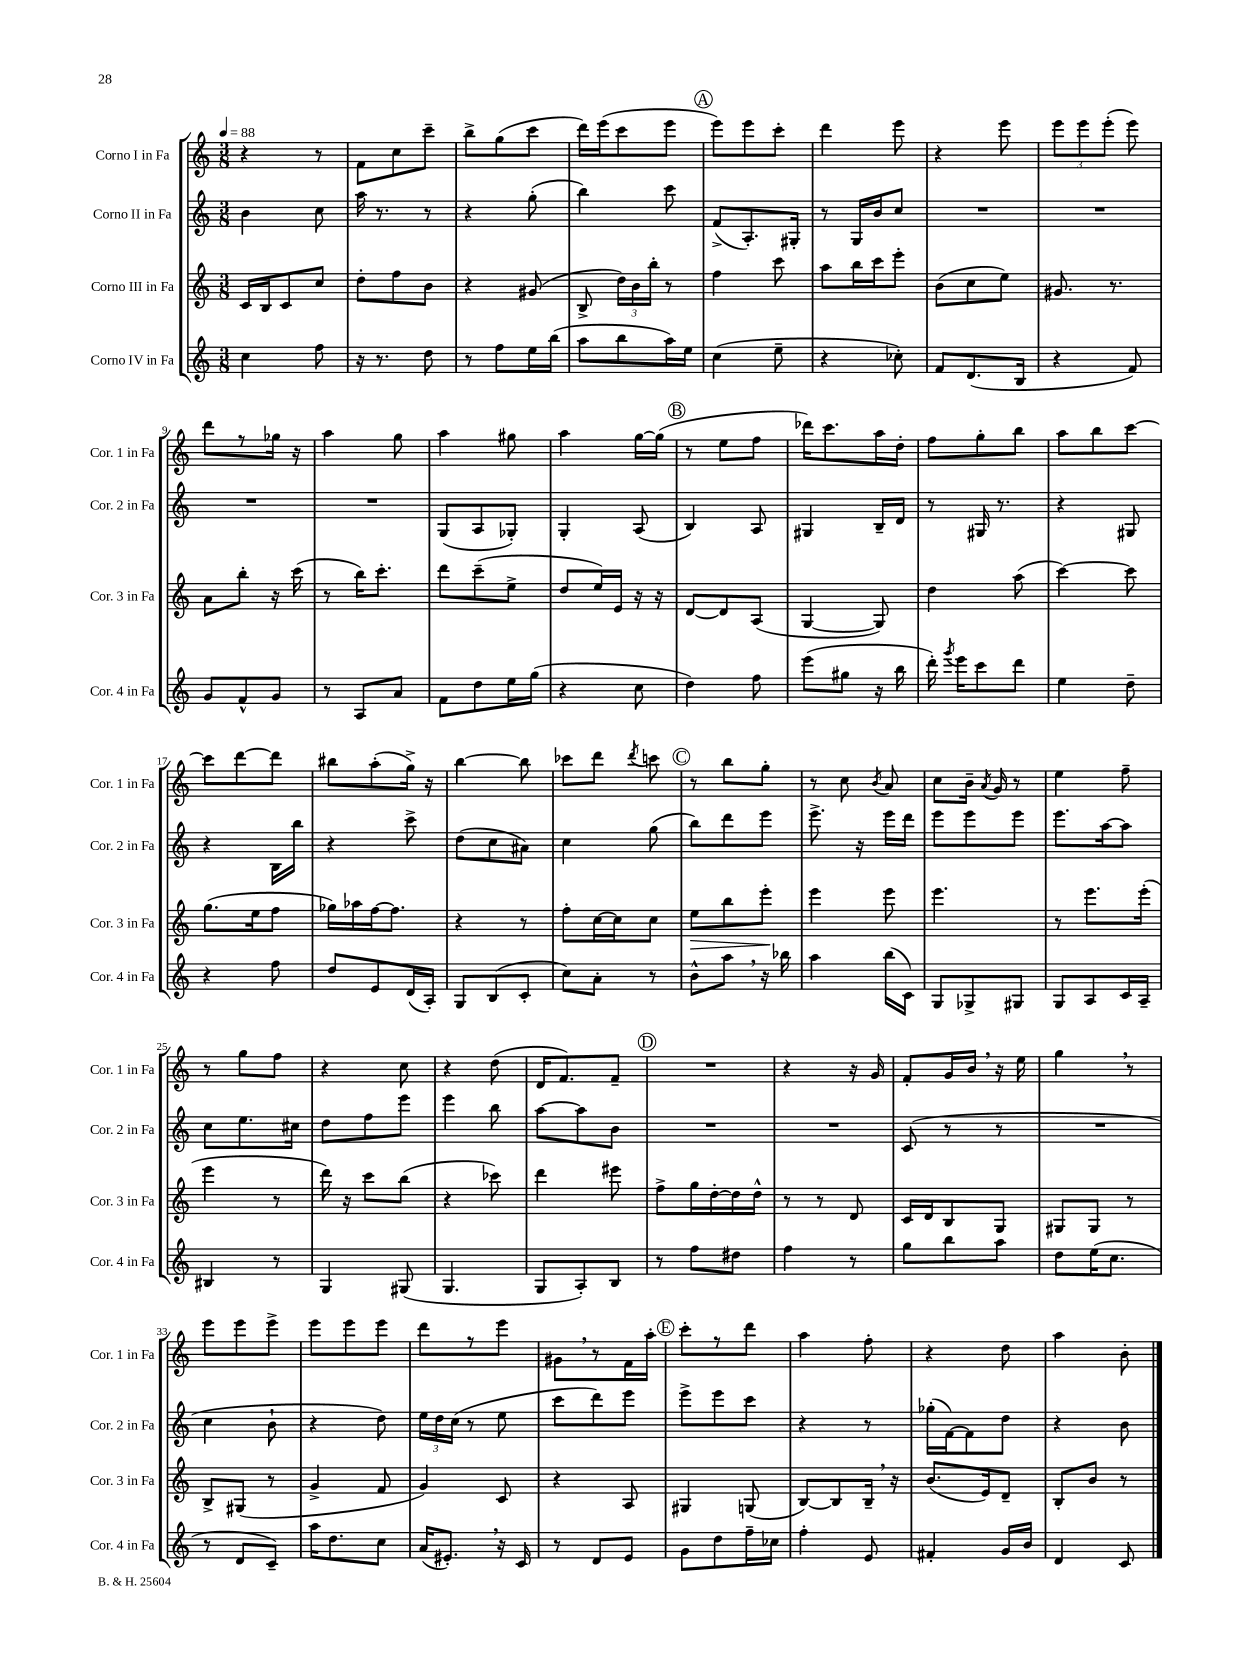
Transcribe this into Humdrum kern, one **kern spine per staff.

**kern	**kern	**kern	**kern
*staff4	*staff3	*staff2	*staff1
*clefG2	*clefG2	*clefG2	*clefG2
*k[]	*k[]	*k[]	*k[]
*M3/8	*M3/8	*M3/8	*M3/8
*MM88	*MM88	*MM88	*MM88
4cc	16c	4b	4r
.	16B	.	.
.	8c	.	.
8ff	8cc	8cc	8r
=	=	=	=
16r	8dd'	16aa	8f
8.r	.	8.r	.
.	8ff	.	8cc
8dd	8b	8r	8ccc~
=	=	=	=
8r	4r	4r	8bb^
8ff	.	.	(8gg
16ee	(8g#	(8gg'	8ccc
(16bb	.	.	.
=	=	=	=
8aa	8B^	4bb)	16ddd)
.	.	.	(16eee
8bb	24dd)	.	8ccc
.	24b	.	.
.	24bb'	.	.
16aa)	8r	8ccc	8eee
16ee	.	.	.
=	=	=	=
(4cc	4ff	(8f^	8eee)
.	.	8.A')	8eee
8ee~	8ccc	.	8ccc'
.	.	16G#'	.
=	=	=	=
4r	8aa	8r	4ddd
.	16bb	16G	.
.	16ccc	16b	.
8cc-')	8eee'	8cc	8eee
=	=	=	=
8f	(8b	4.r	4r
(8.d	8cc	.	.
.	8ee)	.	8eee
16B	.	.	.
=	=	=	=
4r	8.g#	4.r	12eee
.	.	.	12eee
.	.	.	(12eee'
.	8.r	.	.
8f)	.	.	8eee)
=	=	=	=
8g	8a	4.r	8ddd
8f^^	8bb'	.	8r
8g	16r	.	16gg-
.	(16ccc	.	16r
=	=	=	=
8r	8r	4.r	4aa
8A	16bb)	.	.
.	8.ccc'	.	.
8a	.	.	8gg
=	=	=	=
8f	8ddd	(8G	4aa
8dd	(8ccc~	8A	.
16ee	8ee^	8G-')	8gg#
(16gg	.	.	.
=	=	=	=
4r	8dd	4G'	4aa
.	16ee)	.	.
.	16e	.	.
8cc	16r	(8A	[16gg
.	16r	.	(16gg]
=	=	=	=
4dd)	[8d	4B)	8r
.	8d]	.	8ee
8ff	(8A	8A	8ff
=	=	=	=
(8eee	[4G	4G#	16ddd-)
.	.	.	8.ccc
8gg#	.	.	.
16r	8G])	16B~	16aa
16bb	.	16d	16dd'
=	=	=	=
16ddd')	4dd	8r	8ff
8qggg	.	.	.
16eee	.	.	.
8ccc	.	16G#	8gg'
.	.	8.r	.
8ddd	(8aa	.	8bb
=	=	=	=
4ee	[4ccc)	4r	8aa
.	.	.	8bb
8dd~	8ccc]	8G#	[8ccc
=	=	=	=
4r	(8.gg	4r	8ccc]
.	.	.	[8ddd
.	16ee	.	.
8ff	8ff	16B	8ddd]
.	.	16bb	.
=	=	=	=
8dd	16gg-)	4r	8bb#
.	16aa-	.	.
8e	[16ff	.	(8aa'
.	8.ff]	.	.
(16d	.	8ccc^	16gg^)
16A')	.	.	16r
=	=	=	=
8G	4r	(8dd	[4bb
(8B	.	8cc	.
8c'	8r	8a#)	8bb]
=	=	=	=
8cc)	8ff'	4cc	8ccc-
8a'	[16cc	.	8ddd
.	16cc]	.	.
.	.	.	8qddd
8r	8cc	(8gg	8ccc
=	=	=	=
8b^^	8ee	8bb)	8r
8aa	8bb	8ddd	8bb
16r	8eee'	8eee	8gg'
16bb-	.	.	.
=	=	=	=
4aa	4eee	8.eee^	8r
.	.	.	8cc
.	.	16r	.
.	.	.	8qb
(16bb	8eee	16eee	8a
16c)	.	16ddd	.
=	=	=	=
8G	4.eee	8eee	8cc
8G-^	.	8eee	16b~
.	.	.	8qa
.	.	.	16g
8G#	.	8eee	8r
=	=	=	=
8G	8r	8.eee	4ee
8A	8.eee	.	.
.	.	[16aa	.
16c	.	8aa]	8ff~
16A~	(16eee'	.	.
=	=	=	=
4B#	4eee	8cc	8r
.	.	8.ee	8gg
8r	8r	.	8ff
.	.	16cc#	.
=	=	=	=
4G	16ddd)	8dd	4r
.	16r	.	.
.	8ccc	8ff	.
(8G#	(8bb	8eee	8cc
=	=	=	=
4.G	4r	4eee	4r
.	8ccc-)	8bb	(8dd
=	=	=	=
8G	4ddd	[8aa	16d
.	.	.	8.f)
8A')	.	8aa]	.
8B	8eee#	8b	8f~
=	=	=	=
8r	8ff^	4.r	4.r
8ff	16gg	.	.
.	[16dd'	.	.
8dd#	16dd]	.	.
.	16dd^^	.	.
=	=	=	=
4ff	8r	4.r	4r
.	8r	.	.
8r	8d	.	16r
.	.	.	16g
=	=	=	=
8gg	16c	(8c	8f'
.	16d	.	.
8bb	8B	8r	16g
.	.	.	16b
8aa	8G	8r	16r
.	.	.	16ee
=	=	=	=
8dd	8G#	4.r	4gg
(16ee	8G#	.	.
8.cc	.	.	.
.	8r	.	8r
=	=	=	=
8r	8B^	4cc	8eee
8d	(8G#	.	8eee
8c~)	8r	8b`	8eee^
=	=	=	=
16aa	4g^	4r	8eee
8.dd	.	.	.
.	.	.	8eee
8cc	8f	8dd)	8eee
=	=	=	=
(16a	4g)	24ee	8ddd
.	.	24dd	.
8.e#')	.	.	.
.	.	(24cc	.
.	.	8r	8r
16r	8c	8ee	8eee
16c	.	.	.
=	=	=	=
8r	4r	8ccc	8g#
8d	.	8ddd)	8r
8e	8A	8eee	16f
.	.	.	16aa'
=	=	=	=
8g	4G#	8eee^	8ccc'
8dd	.	8eee	8r
16ff~	(8G	8ccc	8ddd
16cc-	.	.	.
=	=	=	=
4ff'	[8B)	4r	4aa
.	8B]	.	.
8e	16B~	8r	8ff'
.	16r	.	.
=	=	=	=
4f#'	(8.b	(16gg-'	4r
.	.	[16f)	.
.	.	8f]	.
.	16e)	.	.
16g	8d~	8dd	8dd
16b	.	.	.
=	=	=	=
4d	8B'	4r	4aa
.	8b	.	.
8c	8r	8b	8b'
==	==	==	==
*-	*-	*-	*-
